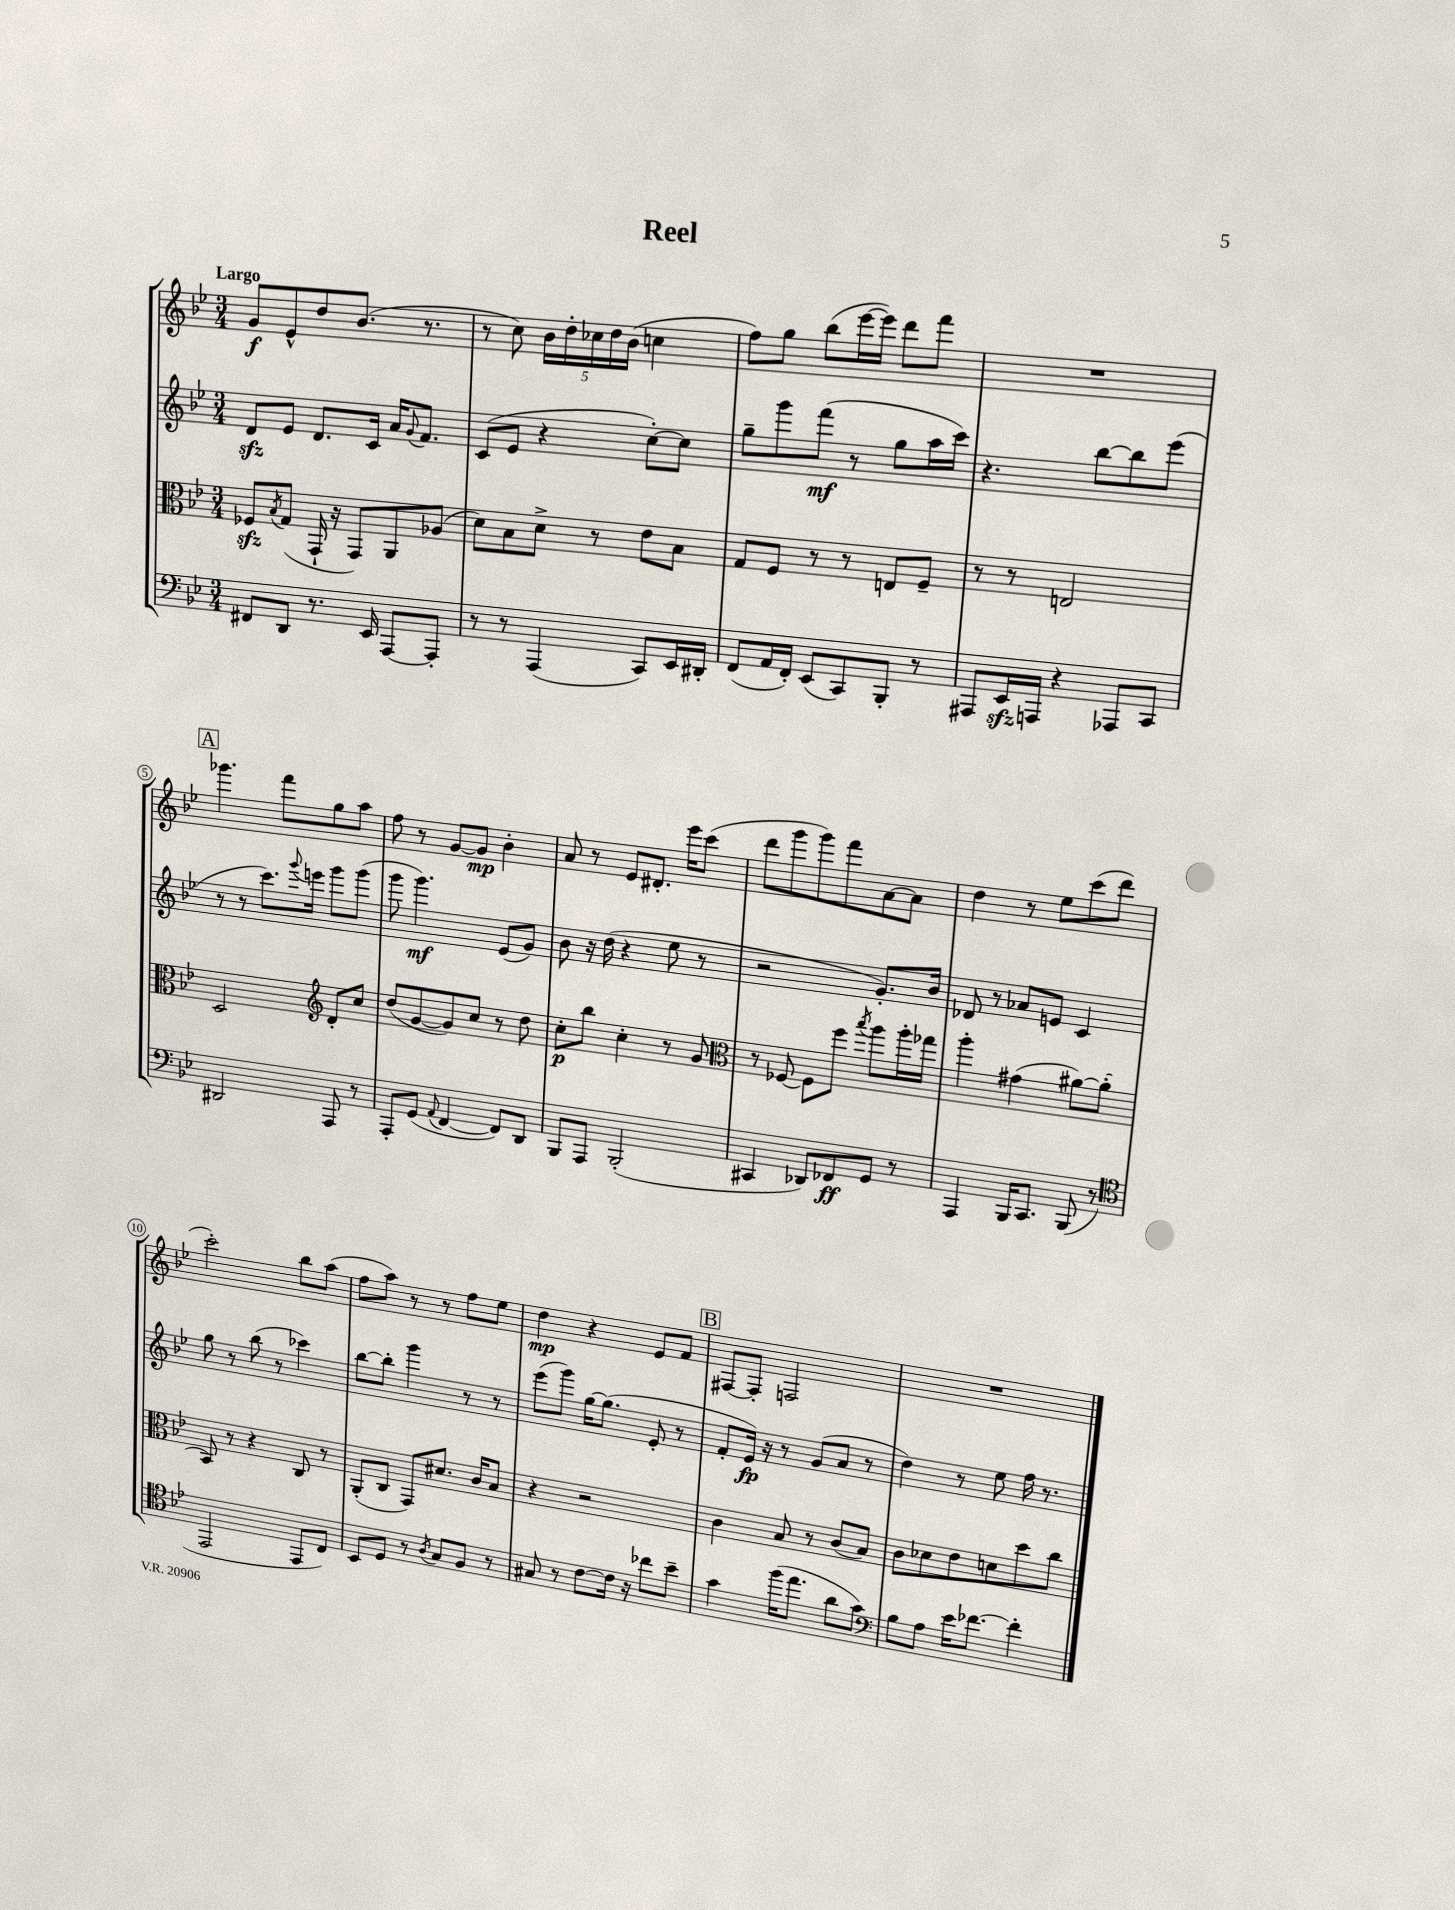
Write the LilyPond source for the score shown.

\header { title = "Reel" }
<<
\new StaffGroup <<
\new Staff = "s0" {
    \clef treble \key bes \major \numericTimeSignature \time 3/4 \tempo "Largo"
    g'8\f ees'8-^ d''8 bes'8.( r8. |
    r8 c''8) \tuplet 5/4 { bes'16 d''16-. ces''16 d''16 bes'16( } c''4 |
    f''8) g''8 bes''8( ees'''16~ ees'''16) d'''8 f'''8 |
    R2. |
    \mark \markup { \box "A" } ges'''4. f'''8 g''8 a''8 |
    f''8 r8 g'8~ g'8\mp bes'4-. |
    a'8 r8 ees'8 dis'8.-. ees'''16 c'''8( |
    d'''8 g'''8 g'''8) f'''8 a'8~ a'8 |
    d''4 r8 ees''8 c'''8( d'''8 |
    c'''2-.) bes''8 a''8( |
    f''8 a''8) r8 r8 f''8 ees''8 |
    d''4\mp r4 ees'8 f'8 |
    \mark \markup { \box "B" } fis8~ fis8-. f2 |
    R2. \bar "|." |
}
\new Staff = "s1" {
    \clef treble \key bes \major \numericTimeSignature \time 3/4
    d'8\sfz ees'8 d'8. c'16 a'16 \appoggiatura { g'8 } f'8. |
    c'8( ees'8 r4 c''8~-.) c''8 |
    g''8-- g'''8 f'''8\mf( r8 g''8 a''16 c'''16) |
    r4. bes''8~ bes''8 ees'''8( |
    \mark \markup { \box "A" } r8 r8 c'''8.) \appoggiatura { g'''8 } e'''16 g'''8 g'''8( |
    g'''8 g'''4.\mf) ees'8( g'8) |
    bes'8 r16 d''16( r4 ees''8 r8 |
    r2 g'8.-.) bes'16 |
    des'8 r8 aes'8 e'8 c'4 |
    g''8 r8 bes''8( r8 ces'''4) |
    bes''8~ bes''8-. g'''4 r8 r8 |
    ees'''8( g'''8) g''16~ g''8.( ees'8-. r8 |
    \mark \markup { \box "B" } f'8-. ees'16\fp) r16 r8 g'8( a'8 r8 |
    d''4) r8 ees''8 f''16 r8. \bar "|." |
}
\new Staff = "s2" {
    \clef alto \key bes \major \numericTimeSignature \time 3/4
    fes8\sfz \acciaccatura { bes8 } g8( g,16-! r16 g,8) a,8 aes8( |
    d'8) bes8 d'8-> r8 ees'8 bes8 |
    g8 f8 r8 r8 e8 f8-- |
    r8 r8 e2 |
    \mark \markup { \box "A" } d2 \clef treble d'8-. c''8 |
    d''8( g'8~ g'8) c''8 r8 d''8 |
    c''8-.\p bes''8 c''4-. r8 g'8 |
    \clef alto r8 fes8~ fes8 f''8 \acciaccatura { bes''8 } a''8 a''16-. ges''16 |
    a''4-. gis'4( ais'8~) ais'8-.( |
    bes,8) r8 r4 c8 r8 |
    a,8-.( c8 g,8) dis'8. c'16 bes8 |
    r4 r2 |
    \mark \markup { \box "B" } c'4 bes8 r8 c'8( bes8) |
    c'8 des'8 ees'8 d'8 d''8 c''8 \bar "|." |
}
\new Staff = "s3" {
    \clef bass \key bes \major \numericTimeSignature \time 3/4
    fis,8 d,8 r8. ees,16 a,,8~ a,,8-. |
    r8 r8 a,,4( c,8) ees,16 dis,16-. |
    f,8( a,16 f,16-.) ees,8( c,8) bes,,8-. r8 |
    ais,,8 ees,16\sfz a,,16 r4 aes,,8 c,8 |
    \mark \markup { \box "A" } dis,2 a,,8 r8 |
    a,,8-. g,8( \appoggiatura { a,8 } f,4~ f,8) d,8 |
    bes,,8 a,,8 bes,,2-.( |
    cis,4 des,8) fes,8\ff g,8 r8 |
    a,,4 bes,,16 c,8. bes,,8( r8 |
    \clef tenor ees,2 ees,8 c8) |
    bes,8 d8 r8 \acciaccatura { a8 } g8 f8 r8 |
    gis8 r8 c'8~ c'16 r16 ces''8 bes'8-- |
    \mark \markup { \box "B" } g'4 f''16( ees''8. a'8 g'8) |
    \clef bass bes8 a8 ees'16 fes'8.~ fes'4-. \bar "|." |
}
>>
>>
\layout { \context { \Score \override BarNumber.stencil = #(make-stencil-circler 0.1 0.3 ly:text-interface::print) } }
